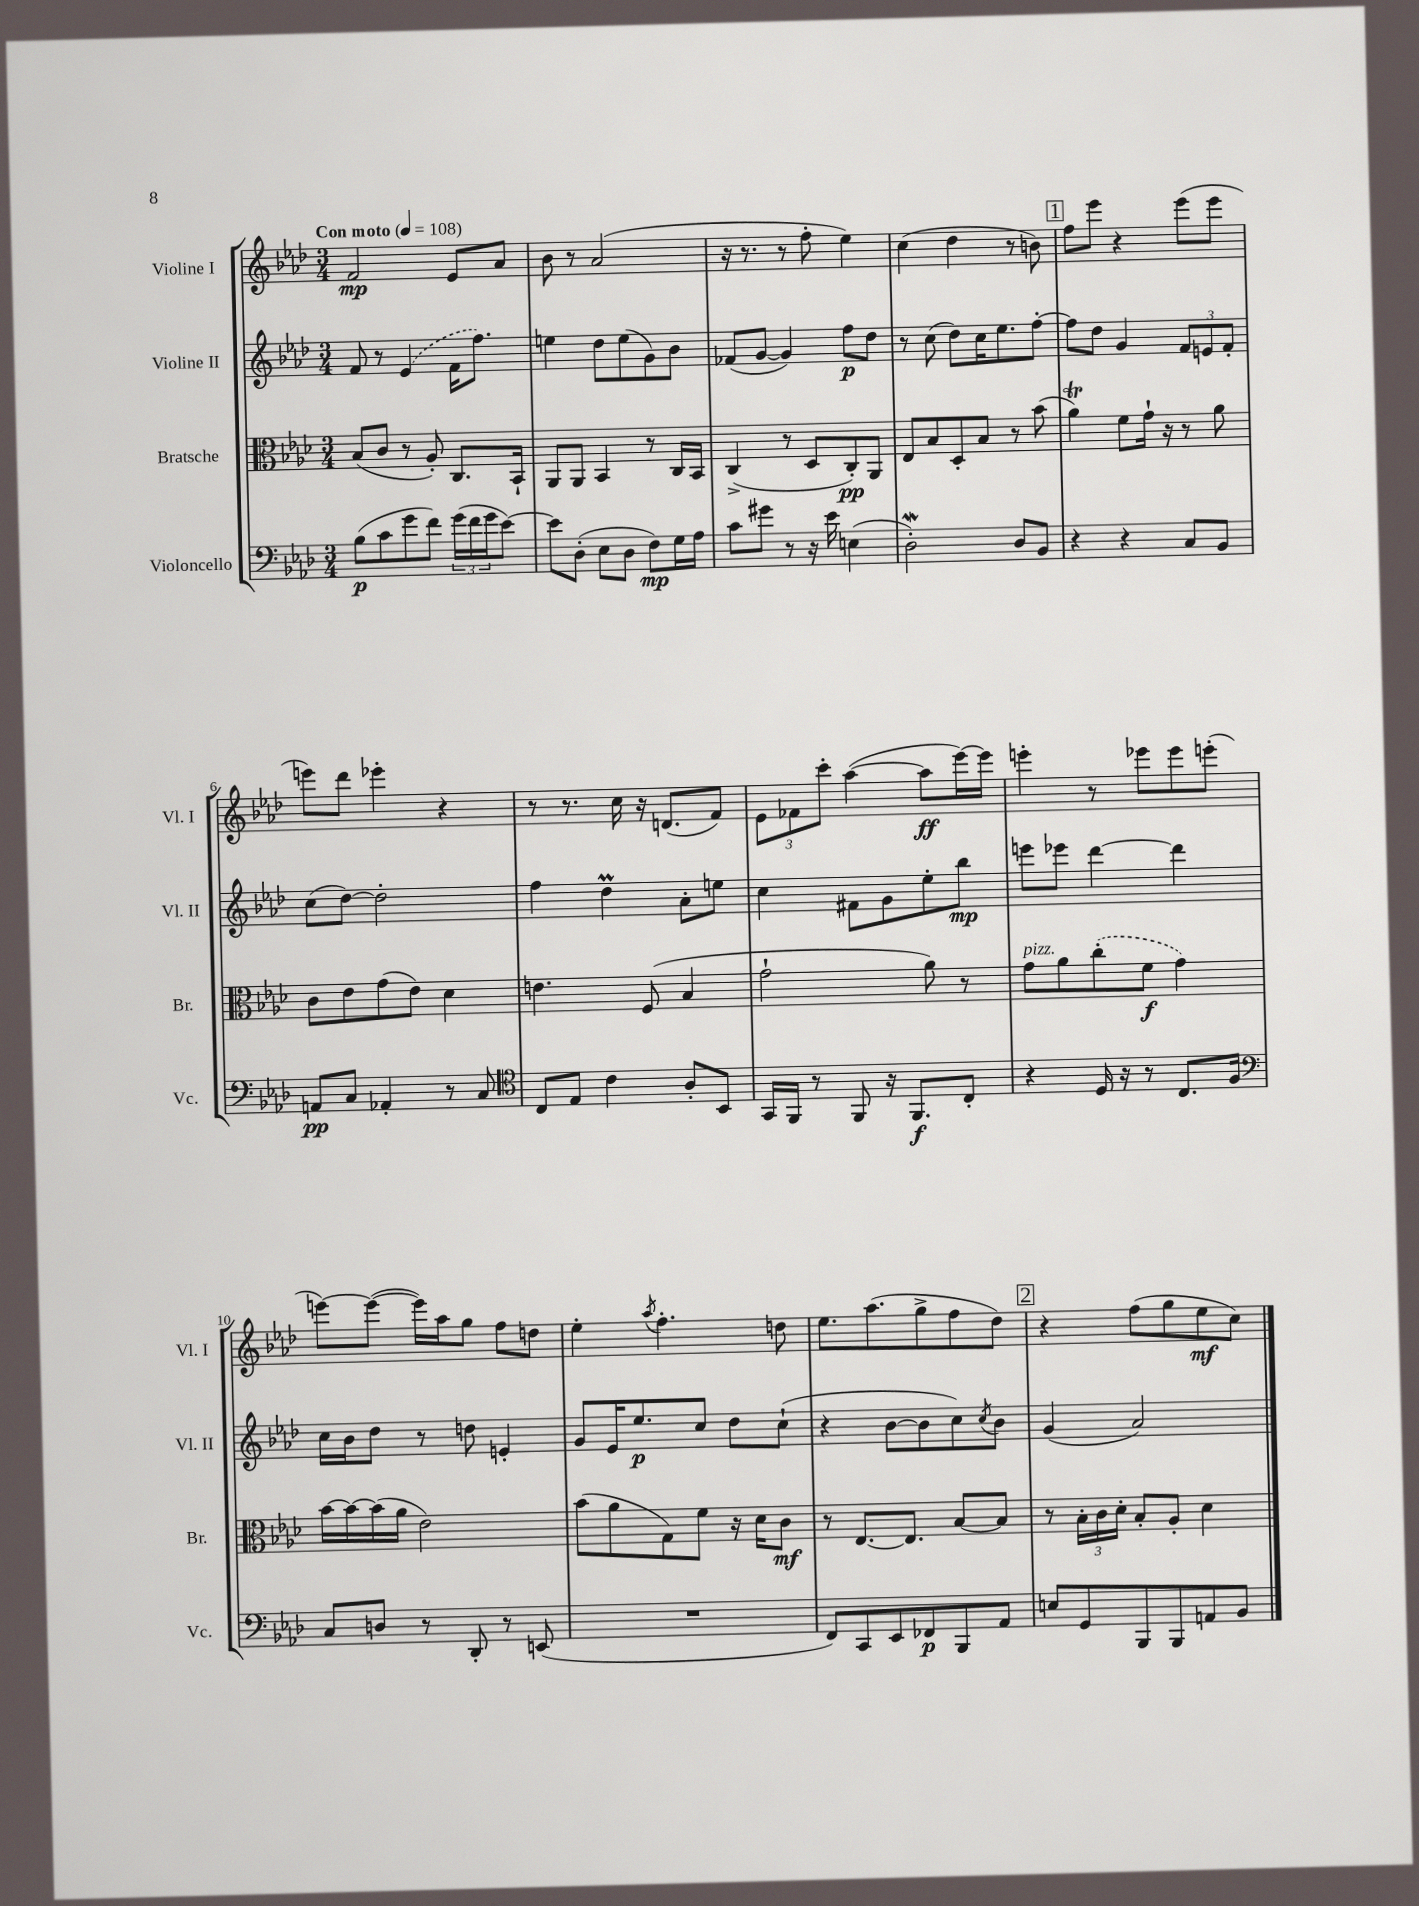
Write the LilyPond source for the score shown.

<<
\new StaffGroup <<
\new Staff = "s0" \with { instrumentName = "Violine I" shortInstrumentName = "Vl. I" } {
    \clef treble \key aes \major \numericTimeSignature \time 3/4 \tempo "Con moto" 4 = 108
    f'2\mp ees'8 aes'8 |
    bes'8 r8 aes'2( |
    r16 r8. r8 f''8-. ees''4) |
    c''4( des''4 r8 b'8) |
    \mark \markup { \box "1" } f''8 ees'''8 r4 ees'''8( ees'''8 |
    e'''8) des'''8 ees'''4-. r4 |
    r8 r8. c''16 r16 d'8.( f'8) |
    \tuplet 3/2 { ees'8 fes'8 c'''8-. } aes''4~( aes''8\ff ees'''16~) ees'''16 |
    e'''4-. r8 ees'''8 ees'''8 e'''8-.( |
    e'''8~) e'''8~( e'''16) aes''16 g''8 f''8 d''8 |
    ees''4-. \acciaccatura { aes''8 } f''4.-. d''8 |
    ees''8. aes''8.( g''8-> f''8 des''8) |
    \mark \markup { \box "2" } r4 f''8( g''8 ees''8\mf c''8) \bar "|." |
}
\new Staff = "s1" \with { instrumentName = "Violine II" shortInstrumentName = "Vl. II" } {
    \clef treble \key aes \major \numericTimeSignature \time 3/4
    f'8 r8 \once \slurDashed ees'4( f'16 f''8.) |
    e''4 des''8 e''8( g'8) bes'8 |
    fes'8( g'8~ g'4) f''8\p des''8 |
    r8 c''8( des''8) c''16 ees''8. f''8~-. |
    \mark \markup { \box "1" } f''8 des''8 g'4 \tuplet 3/2 { f'8 e'8 f'8-. } |
    c''8( des''8~) des''2-. |
    f''4 des''4\prall aes'8-. e''8 |
    c''4 fis'8 g'8 ees''8-. bes''8\mp |
    e'''8 ees'''8 des'''4~ des'''4 |
    c''16 bes'16 des''8 r8 d''8 e'4-. |
    g'8 ees'16 ees''8.\p c''8 des''8 c''8-!( |
    r4 bes'8~ bes'8 c''8) \acciaccatura { c''8 } bes'8 |
    \mark \markup { \box "2" } g'4( aes'2) \bar "|." |
}
\new Staff = "s2" \with { instrumentName = "Bratsche" shortInstrumentName = "Br." } {
    \clef alto \key aes \major \numericTimeSignature \time 3/4
    bes8( c'8 r8 aes8-.) c8. bes,16-! |
    aes,8 aes,8 bes,4 r8 c16 bes,16 |
    c4->( r8 des8 c8-.\pp) aes,8 |
    ees8 bes8 des8-. bes8 r8 bes'8( |
    \mark \markup { \box "1" } aes'4\trill) f'8 g'16-! r16 r8 aes'8 |
    c'8 ees'8 g'8( ees'8) des'4 |
    e'4. f8( bes4 |
    g'2-! aes'8) r8 |
    g'8^\markup { \italic "pizz." } aes'8 \once \slurDashed c''8-.( f'8\f g'4) |
    bes'16~ bes'16~ bes'16( aes'16 ees'2) |
    bes'8( aes'8 g8) f'8 r16 des'16 c'8\mf |
    r8 ees8.~ ees8. bes8~ bes8 |
    \mark \markup { \box "2" } r8 \tuplet 3/2 { bes16-. c'16 des'16-. } bes8-. aes8-. des'4 \bar "|." |
}
\new Staff = "s3" \with { instrumentName = "Violoncello" shortInstrumentName = "Vc." } {
    \clef bass \key aes \major \numericTimeSignature \time 3/4
    bes8\p( c'8 g'8 f'8) \tuplet 3/2 { g'16( f'16 g'16 } ees'8~) |
    ees'8 des8-.( ees8 des8 f8\mp) g16 aes16 |
    c'8 gis'8 r8 r16 ees'16 e4( |
    des2-.\mordent) des8 bes,8 |
    \mark \markup { \box "1" } r4 r4 c8 bes,8 |
    a,8\pp c8 aes,4-. r8 c8 |
    \clef tenor c8 ees8 c'4 aes8-. bes,8 |
    g,16 f,16 r8 f,8 r16 f,8.\f c8-. |
    r4 des16 r16 r8 c8. f16 |
    \clef bass c8 d8 r8 des,8-. r8 e,8( |
    R2. |
    f,8) c,8 ees,8 fes,8\p bes,,8 aes,8 |
    \mark \markup { \box "2" } e8 g,8 bes,,8 bes,,8 a,8 bes,8 \bar "|." |
}
>>
>>
